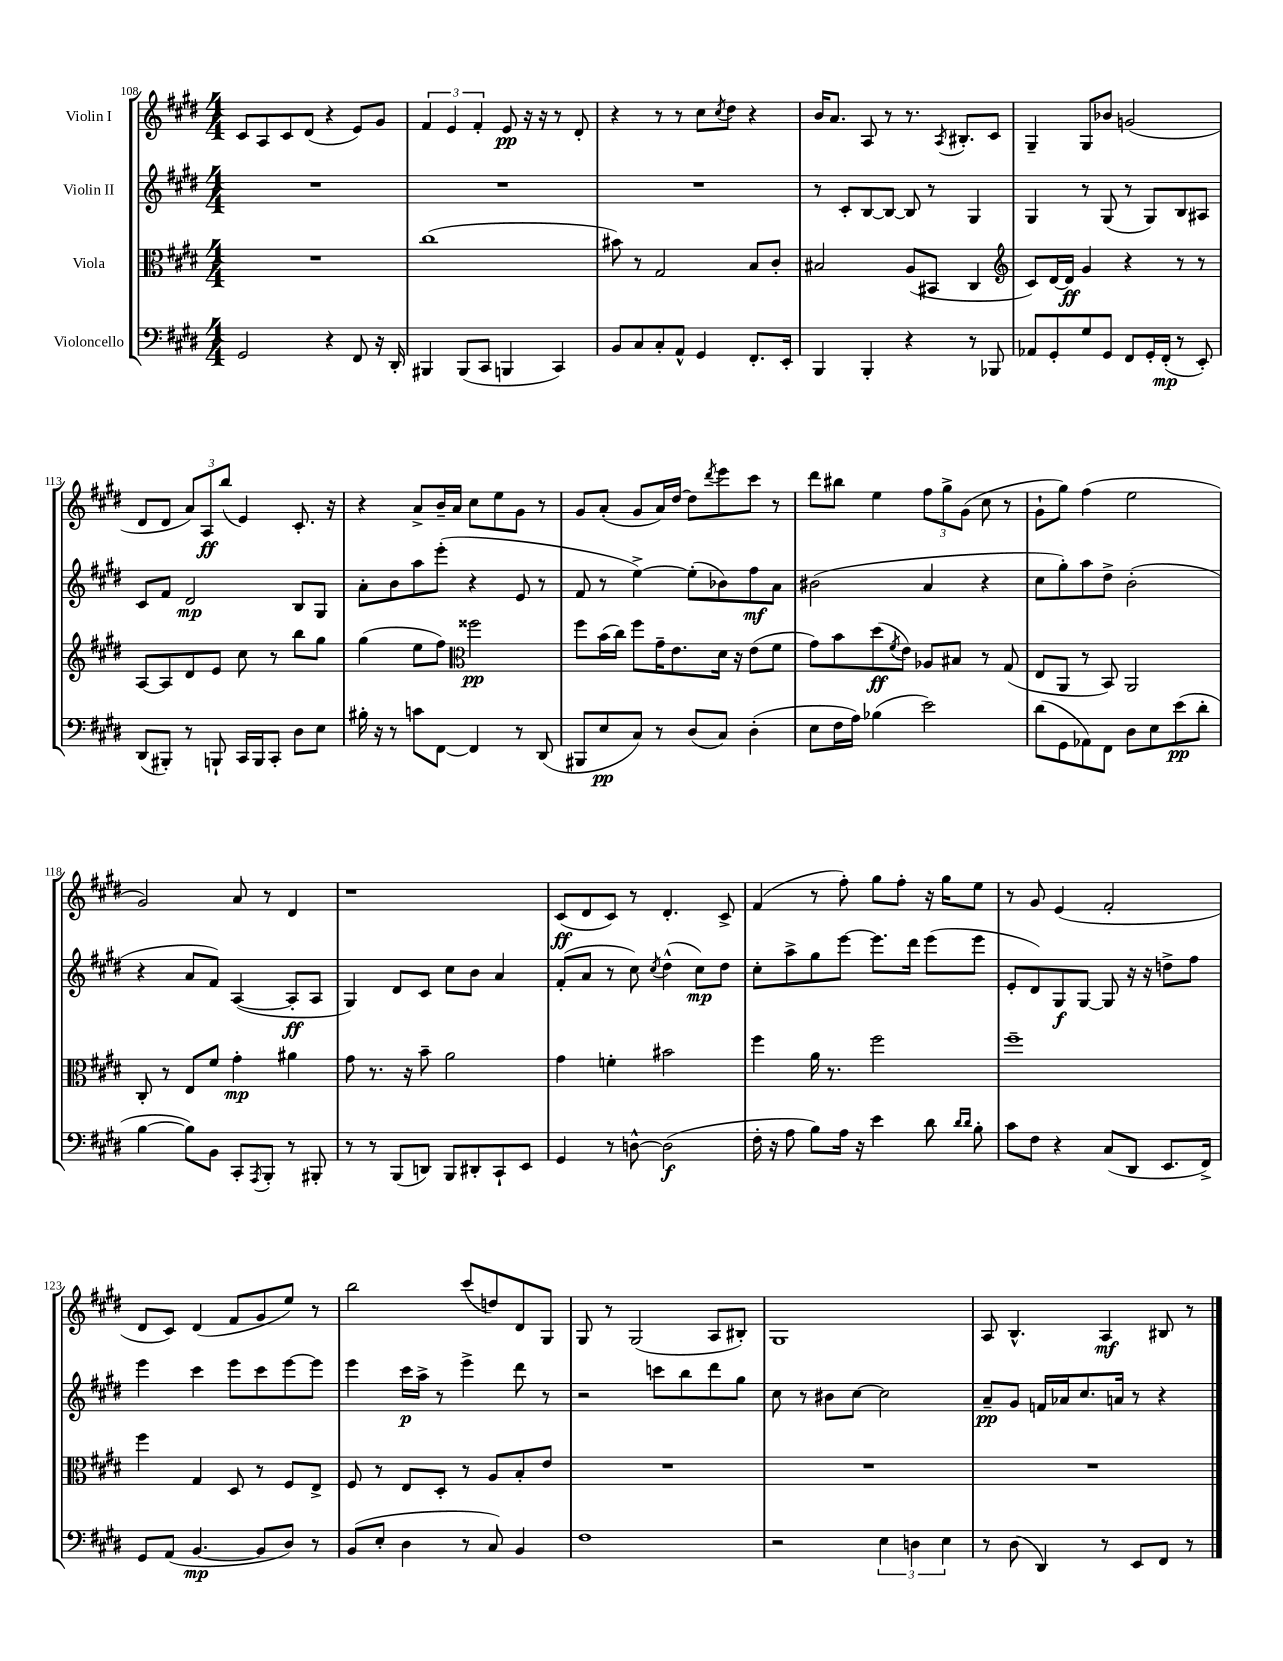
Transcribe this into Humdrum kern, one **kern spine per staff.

**kern	**kern	**kern	**kern
*staff4	*staff3	*staff2	*staff1
*clefF4	*clefC3	*clefG2	*clefG2
*k[f#c#g#d#]	*k[f#c#g#d#]	*k[f#c#g#d#]	*k[f#c#g#d#]
*M4/4	*M4/4	*M4/4	*M4/4
2GG#/	1r	1r	8c#/L
.	.	.	8A/
.	.	.	8c#/
.	.	.	(8d#/J
4r	.	.	4r
8FF#/	.	.	8e/L)
16r	.	.	8g#/J
16DD#'/	.	.	.
=	=	=	=
4BBB#/	(1cc#	1r	6f#/
.	.	.	6e/
(8BBB#/L	.	.	.
.	.	.	6f#'/
8CC#/J	.	.	.
4BBB/	.	.	8e/
.	.	.	16r
.	.	.	16r
4CC#/)	.	.	8r
.	.	.	8d#'/
=	=	=	=
8BB/L	8b#\)	1r	4r
8C#/	8r	.	.
8C#'/	2G#/	.	8r
8AA^^/J	.	.	8r
4GG#/	.	.	8cc#\L
.	.	.	8qcc#/
.	.	.	8dd#\J
8.FF#'/L	8B/L	.	4r
.	8c#'/J	.	.
16EE'/Jk	.	.	.
=	=	=	=
4BBB/	2B#/	8r	16b/LK
.	.	.	8.a/J
.	.	8c#'/L	.
4BBB'/	.	[8B/	8A/
.	.	8B/_J	8r
4r	(8A/L	8B/]	8.r
.	8BB#/J	8r	.
.	.	.	8qA/
.	.	.	8.B#'/L
8r	4C#/	4G#/	.
8BBB-/	.	.	8c#/J
=	=	=	=
*	*clefG2	*	*
8AA-/L	8c#/L)	4G#/	4G#~/
8GG#'/	[16d#/L	.	.
.	16d#/]JJ	.	.
8G#/	4g#/	8r	8G#/L
8GG#/J	.	(8G#/	8b-/J
8FF#/L	4r	8r	(2g/
16GG#'/L	.	8G#/L)	.
(16FF#'/JJ	.	.	.
8r	8r	8B/	.
8EE'/)	8r	8A#/J	.
=	=	=	=
(8DD#/L	[8A/L	8c#/L	8d#/L
8BBB#'/J)	8A/]	8f#/J	8d#/J
8r	8d#/	2d#/	12a/L)
.	.	.	12A/
8BBB`/	8e/J	.	.
.	.	.	(12bb/J
16CC#/LL	8cc#\	.	4e/)
16BBB/J	.	.	.
8CC#'/J	8r	.	.
8D#\L	8bb\L	8B/L	8.c#'/
8E\J	8gg#\J	8G#/J	.
.	.	.	16r
=	=	=	=
16B#'\	(4gg#\	8a'\L	4r
16r	.	.	.
8r	.	8b\	.
8c\L	8ee\L	8aa\	8a^/L
[8FF#\J	8ff#\J)	(8eee'\J	16b~/L
.	.	.	16a/JJ
*	*clefC3	*	*
4FF#/]	2ff##\	4r	8cc#\L
.	.	.	8ee\
8r	.	8e/	8g#\J
(8DD#/	.	8r	8r
=	=	=	=
8BBB#/L	8ff#\L	8f#/	8g#/L
8E/	(16b\L	8r	(8a'/J
.	16cc#\JJ)	.	.
8C#/J)	8ff#\L	[4ee^\)	8g#/L
8r	16g#~\K	.	16a/L)
.	8.e\	.	[16dd#/JJ
(8D#/L	.	(8ee'\]L	8dd#\]L
.	.	.	8qddd#/
8C#/J)	16d#\Jk	8b-\)	8eee\
.	16r	.	.
(4D#'\	(8e\L	8ff#\	8ccc#\J
.	8f#\J	8a\J	8r
=	=	=	=
8E\L	8g#\L)	(2b#\	8ddd#\L
16F#\L	8b\	.	8bb#\J
16A\JJ)	.	.	.
(4B-\	(8dd#\	.	4ee\
.	8qf#/	.	.
.	8e\J)	.	.
2e\)	8A-/L	4a/	12ff#\L
.	.	.	12gg#^\
.	8B#/J	.	.
.	.	.	(12g#\J
.	8r	4r	8cc#\
.	(8G#/	.	8r
=	=	=	=
(8d#\L	8E/L	8cc#\L	8g#`\L
8GG#\	8AA/J	8gg#'\)	8gg#\J)
8AA-\)	8r	8aa\	(4ff#\
8FF#\J	8BB/)	8dd#^\J	.
8D#\L	2AA/	(2b'\	2ee\
8E\	.	.	.
(8e\	.	.	.
8d#'\J	.	.	.
=	=	=	=
[4B\	8C#'/	4r	2g#/)
.	8r	.	.
8B\]L)	8E/L	8a/L	.
8BB\J	8f#/J	8f#/J)	.
8CC#'/L	4g#'\	([4A/	8a/
8qAAA/	.	.	.
8BBB'/J	.	.	8r
8r	4a#\	8A'/]L	4d#/
8BBB#'/	.	8A/J	.
=	=	=	=
8r	8g#\	4G#/)	1r
8r	8.r	.	.
(8BBB/L	.	8d#/L	.
.	16r	.	.
8DD/J)	8b~\	8c#/J	.
8BBB/L	2a\	8cc#\L	.
8DD#'/	.	8b\J	.
8CC#`/	.	4a/	.
8EE/J	.	.	.
=	=	=	=
4GG#/	4g#\	(8f#'/L	(8c#/L
.	.	8a/J	8d#/
8r	4f'\	8r	8c#/J)
[8D^^\	.	8cc#\)	8r
.	.	8qcc#/	.
(2D\]	2b#\	(4dd#^^\	4.d#'/
.	.	8cc#\L)	.
.	.	8dd#\J	8c#^/
=	=	=	=
16F#'\	4ff#\	8cc#'\L	(4f#/
16r	.	.	.
8A\	.	8aa^\	.
8B\L)	16a\	8gg#\	8r
.	8.r	.	.
16A\Jk	.	[8eee\J	8ff#'\)
16r	.	.	.
4e\	2ff#\	8.eee\]L	8gg#\L
.	.	.	8ff#'\J
.	.	16ddd#\Jk	.
8d#\	.	(8eee\L	16r
.	.	.	16gg#\LK
16qqd#/LL	.	.	.
16qqd#/JJ	.	.	.
8B'\	.	8eee\J	8ee\J
=	=	=	=
8c#\L	1ff#~	8e'/L	8r
8F#\J	.	8d#/)	8g#/
4r	.	8G#/	(4e/
.	.	[8G#/J	.
(8C#/L	.	8G#/]	2f#'/
8DD#/J	.	16r	.
.	.	16r	.
8.EE/L	.	8dd^\L	.
.	.	8ff#\J	.
16FF#^/Jk)	.	.	.
=	=	=	=
8GG#/L	4ff#\	4eee\	8d#/L
(8AA/J	.	.	8c#/J)
[4.BB/	4G#/	4ccc#\	(4d#/
.	8D#/	8eee\L	8f#/L
8BB/]L	8r	8ccc#\	8g#/
8D#/J)	8F#/L	[8eee\	8ee/J)
8r	8E^/J	8eee\]J	8r
=	=	=	=
(8BB/L	8F#/	4eee\	2bb\
8E'/J	8r	.	.
4D#\	8E/L	16ccc#\LL	.
.	.	16aa^\JJ	.
.	8D#'/J	8r	.
8r	8r	4eee^\	(8ccc#/L
8C#/)	8A/L	.	8dd/)
4BB/	8B'/	8ddd#\	8d#/
.	8e/J	8r	8G#/J
=	=	=	=
1F#	1r	2r	8G#/
.	.	.	8r
.	.	.	(2G#/
.	.	8ccc\L	.
.	.	8bb\	.
.	.	8ddd#\	8A/L
.	.	8gg#\J	8B#'/J)
=	=	=	=
2r	1r	8cc#\	1G#
.	.	8r	.
.	.	8b#\L	.
.	.	[8cc#\J	.
6E\	.	2cc#\]	.
6D\	.	.	.
6E\	.	.	.
=	=	=	=
8r	1r	8a~/L	8A/
(8D#\	.	8g#/J	4.B^^/
4DD#/)	.	16f/LL	.
.	.	16a-/J	.
.	.	8.cc#/	.
8r	.	.	4A/
.	.	16a/Jk	.
8EE/L	.	8r	.
8FF#/J	.	4r	8B#/
8r	.	.	8r
==	==	==	==
*-	*-	*-	*-
